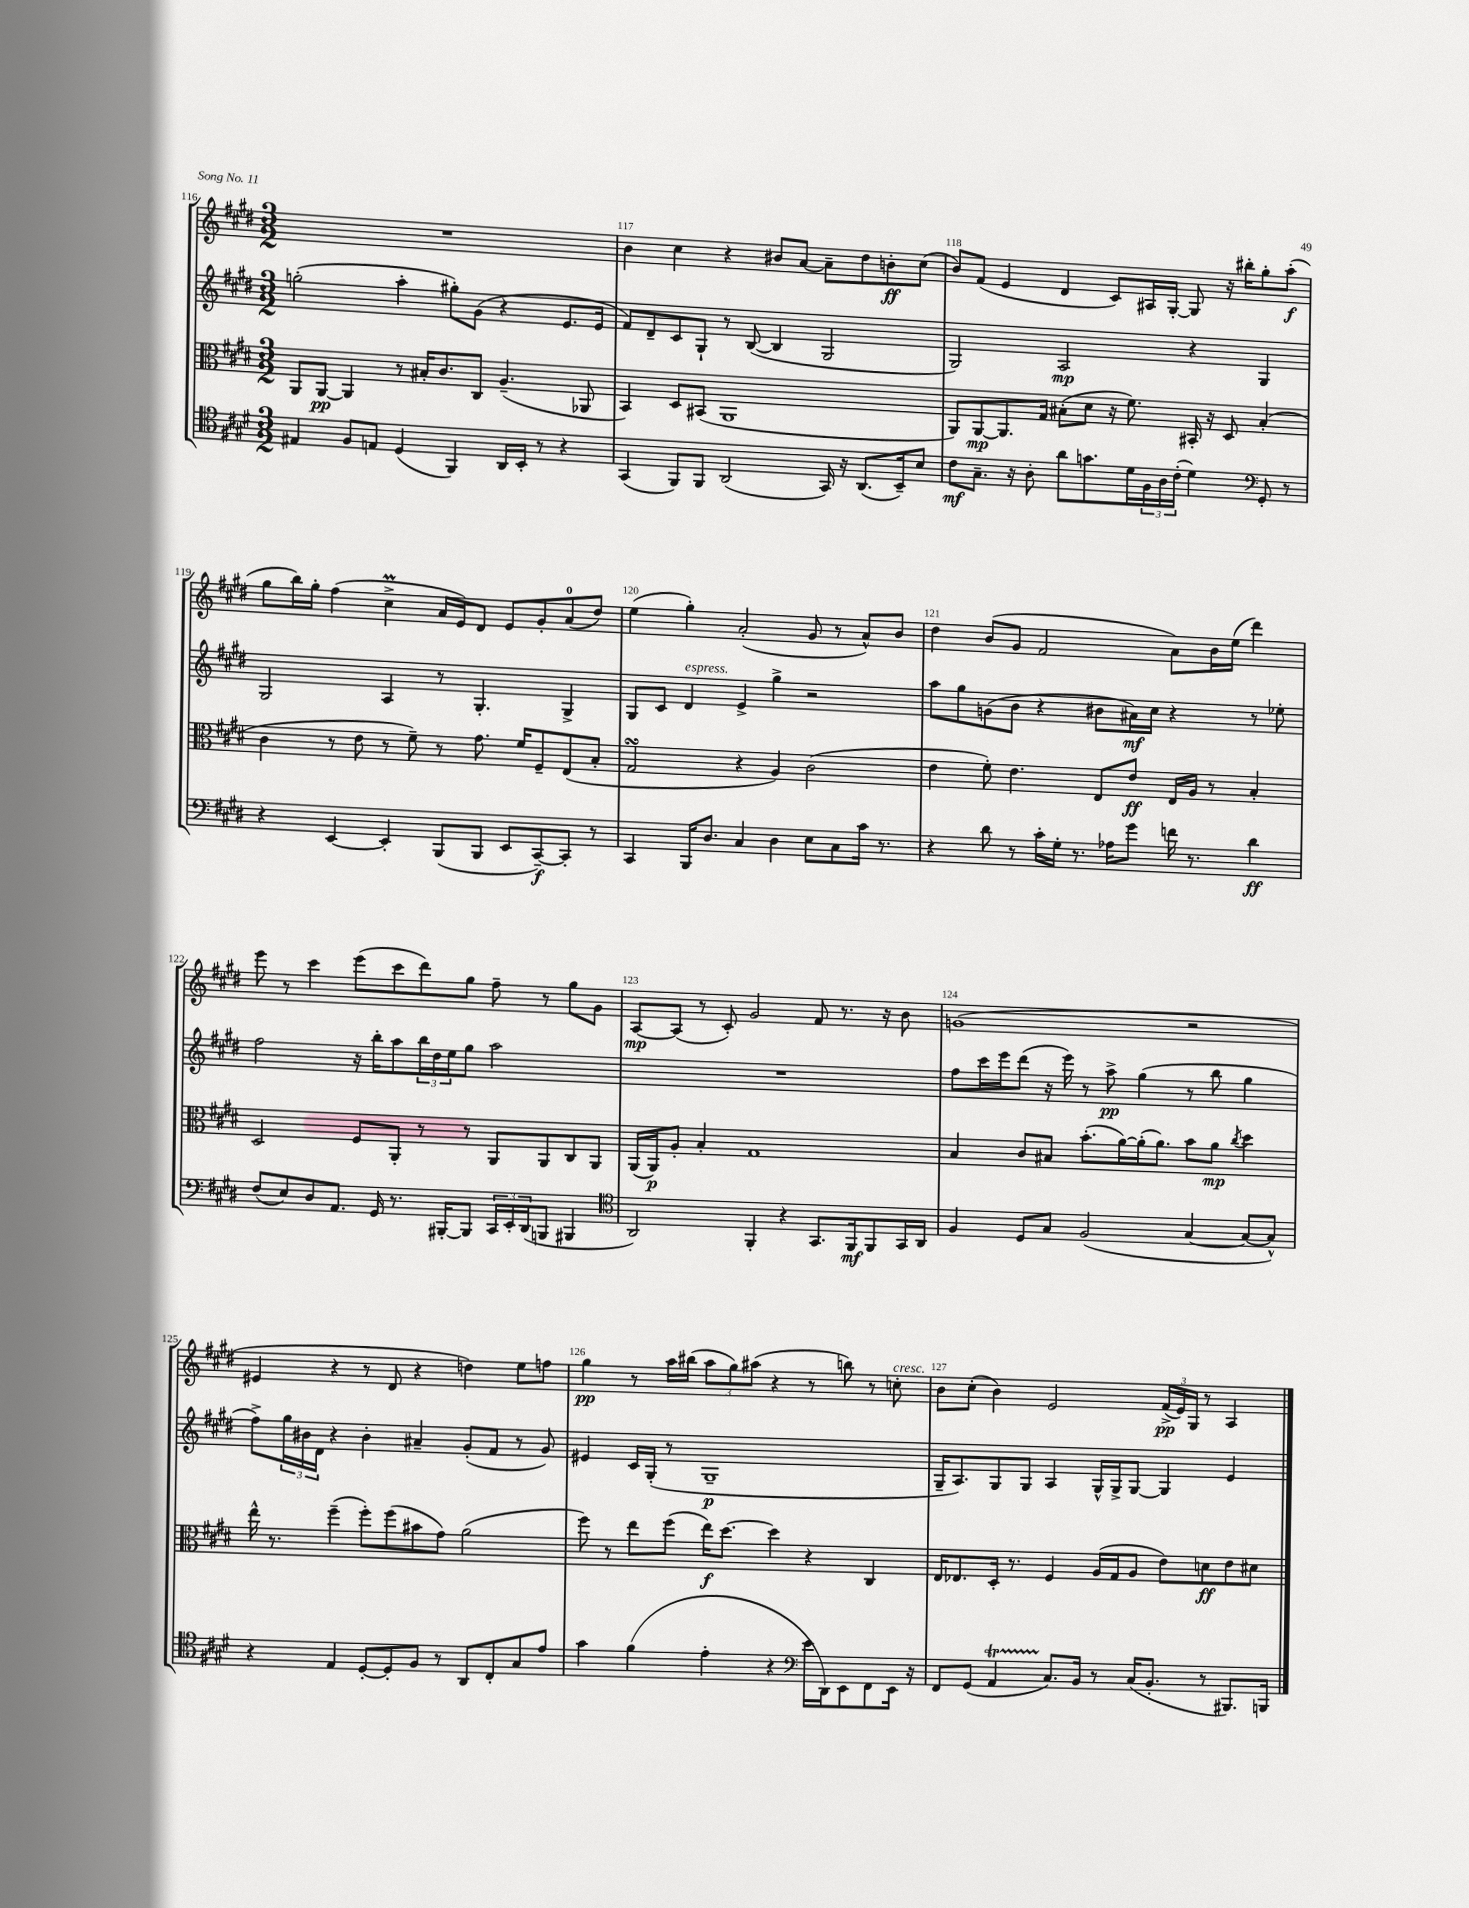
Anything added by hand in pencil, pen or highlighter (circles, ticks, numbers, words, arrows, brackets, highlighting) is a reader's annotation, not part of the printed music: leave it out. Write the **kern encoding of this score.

**kern	**dynam	**kern	**dynam	**kern	**dynam	**kern	**dynam
*part4	*part4	*part3	*part3	*part2	*part2	*part1	*part1
*staff4	*staff4	*staff3	*staff3	*staff2	*staff2	*staff1	*staff1
*clefC4	*	*clefC3	*	*clefG2	*	*clefG2	*
*k[f#c#g#d#]	*	*k[f#c#g#d#]	*	*k[f#c#g#d#]	*	*k[f#c#g#d#]	*
*M3/2	*	*M3/2	*	*M3/2	*	*M3/2	*
=116	=116	=116	=116	=116	=116	=116	=116
4E#X/	.	8AA/L	.	(2ggn'\	.	1.r	.
.	.	[8AA/J	pp	.	.	.	.
8F#/L	.	4AA/]	.	.	.	.	.
8En/J	.	.	.	.	.	.	.
(4D#/	.	8r	.	4aa'\	.	.	.
.	.	16B#X'/KL	.	.	.	.	.
.	.	8.c#/	.	.	.	.	.
4FF#/)	.	.	.	8gg#X'\L)	.	.	.
.	.	8C#/J	.	(8g#\J	.	.	.
16AA/LL	.	(4.A~/	.	4r	.	.	.
16BB'/JJ	.	.	.	.	.	.	.
8r	.	.	.	.	.	.	.
4r	.	.	.	8.e/L	.	.	.
.	.	8AA-X/	.	.	.	.	.
.	.	.	.	16e/Jk	.	.	.
=117	=117	=117	=117	=117	=117	=117	=117
(4GG#/	.	4BB/)	.	8f#/L)	.	4b\	.
.	.	.	.	8d#~/	.	.	.
8FF#/L)	.	8D#/L	.	8c#/	.	4cc#\	.
8FF#/J	.	(8BB#X/J	.	8G#`/J	.	.	.
(2AA/	.	1AA	.	8r	.	4r	.
.	.	.	.	([8B/	.	.	.
.	.	.	.	4B/]	.	8b#X/L	.
.	.	.	.	.	.	[8a/J	.
16GG#/)	.	.	.	2G#/	.	8a~\L]	.
16r	.	.	.	.	.	.	.
(8.AA/L	.	.	.	.	.	8dd#\	.
.	.	.	.	.	.	8bn'\	ff
16BB~/k)	.	.	.	.	.	.	.
8B/J	.	.	.	.	.	(8cc#\J	.
=118	=118	=118	=118	=118	=118	=118	=118
8c#\L	mf	8AA/L)	.	2G#/)	.	8b/L)	.
8.G#~\J	.	[8AA/	mp	.	.	(8f#/J	.
.	.	8.AA/]	.	.	.	4e/	.
16r	.	.	.	.	.	.	.
8A'\	.	.	.	.	.	.	.
.	.	16G#/Jk	.	.	.	.	.
8a\L	.	(8B#X'\L	.	2A/	mp	4d#/	.
8.gn\	.	8d#\J	.	.	.	.	.
.	.	16r	.	.	.	8c#/L)	.
16d#\L	.	8.f#\)	.	.	.	.	.
24F#\	.	.	.	.	.	16A#X/L	.
24A\	.	.	.	.	.	.	.
.	.	.	.	.	.	[16G#'/JJ	.
(24c#'\JJ	.	.	.	.	.	.	.
4d#\)	.	16BB#X'/	.	4r	.	8G#/]	.
.	.	16r	.	.	.	.	.
.	.	8D#/	.	.	.	16r	.
.	.	.	.	.	.	16bb#X'\KL	.
*clefF4	*	*	*	*	*	*	*
8GG#'/	.	(4B#'/	.	4G#/	.	8gg#'\	.
8r	.	.	.	.	.	(8aa'\J	f
!!LO:LB:g=z
=119	=119	=119	=119	=119	=119	=119	=119
4r	.	4c#\	.	2G#/	.	8gg#\L	.
.	.	.	.	.	.	16bb\L)	.
.	.	.	.	.	.	16gg#'\JJ	.
[4EE/	.	8r	.	.	.	(4ff#\	.
.	.	8e\	.	.	.	.	.
4EE'/]	.	8r	.	4A/	.	4cc#M^\	.
.	.	8f#~\)	.	.	.	.	.
(8BBB/L	.	8r	.	8r	.	16a/LL	.
.	.	.	.	.	.	16e/J)	.
8BBB/J	.	8.g#\	.	4.G#'/	.	8d#/J	.
8EE/L	.	.	.	.	.	8e/L	.
.	.	16f#/KL	.	.	.	.	.
[8CC#~/)	f	8F#~/	.	.	.	8g#'/	.
8CC#'/J]	.	(8E/	.	4G#^/	.	(8a/	.
8r	.	8B'/J	.	.	.	8dd#/J)	.
=120	=120	=120	=120	=120	=120	=120	=120
4CC#/	.	2G#sSsS/	.	8G#/L	.	(4ee\	.
.	.	.	.	8c#/J	.	.	.
!	!	!	!	!LO:TX:a:i:t=espress.	!	!	!
16BBB/KL	.	.	.	4d#/	.	4gg#'\)	.
8.D#/J	.	.	.	.	.	.	.
4C#/	.	4r	.	4e^/	.	(2a'/	.
4D#\	.	4A/)	.	4gg#^\	.	.	.
8E\L	.	(2c#\	.	2r	.	8g#/	.
8C#\	.	.	.	.	.	8r	.
16c#\Jk	.	.	.	.	.	8a^^/L)	.
8.r	.	.	.	.	.	.	.
.	.	.	.	.	.	8b/J	.
=121	=121	=121	=121	=121	=121	=121	=121
4r	.	4e\	.	8aa\L	.	4dd#\	.
.	.	.	.	8gg#\	.	.	.
8d#\	.	8f#'\)	.	(8gn\	.	(8b/L	.
8r	.	4.e\	.	8b\J	.	8g#/J	.
16c#'\LL	.	.	.	4r	.	2f#/	.
16G#'\JJ	.	.	.	.	.	.	.
8.r	.	.	.	.	.	.	.
.	.	8E/L	.	8b#X\L	.	.	.
16A-X\KL	.	.	.	.	.	.	.
8g#\J	.	8e/J	ff	16a#X\L)	mf	.	.
.	.	.	.	16cc#\JJ	.	.	.
16fn\	.	16E/LL	.	4r	.	8a\L)	.
8.r	.	16A/JJ	.	.	.	.	.
.	.	8r	.	.	.	16b\L	.
.	.	.	.	.	.	(16ee\JJ	.
4d#\	ff	4B'/	.	8r	.	4ddd#\)	.
.	.	.	.	8ee-X'\	.	.	.
!!LO:LB:g=z
=122	=122	=122	=122	=122	=122	=122	=122
(8F#/L	.	2D#/	.	2ff#\	.	8eee\	.
8E/)	.	.	.	.	.	8r	.
8D#/	.	.	.	.	.	4ccc#\	.
8.AA/J	.	.	.	.	.	.	.
.	.	8F#/L	.	16r	.	(8eee\L	.
16GG#/	.	.	.	16bb'\KL	.	.	.
8.r	.	8AA'/J	.	8aa\	.	8ccc#\	.
.	.	8r	.	24bb\L	.	8ddd#\)	.
.	.	.	.	24dd#\	.	.	.
[16BBB#X'/KL	.	.	.	.	.	.	.
.	.	.	.	24ee\J	.	.	.
8BBB#/J]	.	8r	.	8gg#\J	.	8gg#\J	.
24CC#/LL	.	8AA/L	.	2aa\	.	8ff#~\	.
24EE'/	.	.	.	.	.	.	.
(24DD#/J	.	.	.	.	.	.	.
8BBBn/J	.	8AA/	.	.	.	8r	.
4BBB#X/	.	8C#/	.	.	.	8gg#\L	.
.	.	8AA/J	.	.	.	8g#\J	.
=123	=123	=123	=123	=123	=123	=123	=123
*clefC4	*	*	*	*	*	*	*
2AA/)	.	(16AA/LL	.	1.r	.	[8A/L	mp
.	.	16AA/J)	p	.	.	.	.
.	.	8A'/J	.	.	.	(8A/J]	.
.	.	4B'/	.	.	.	8r	.
.	.	.	.	.	.	8c#'/)	.
4FF#'/	.	1G#	.	.	.	2g#/	.
4r	.	.	.	.	.	.	.
8.GG#/L	.	.	.	.	.	8f#/	.
.	.	.	.	.	.	8.r	.
16FF#/k	mf	.	.	.	.	.	.
8FF#/	.	.	.	.	.	.	.
.	.	.	.	.	.	16r	.
16GG#/L	.	.	.	.	.	8b\	.
16AA/JJ	.	.	.	.	.	.	.
=124	=124	=124	=124	=124	=124	=124	=124
4F#/	.	4B/	.	8ff#\L	.	(1gn	.
.	.	.	.	16ccc#\L	.	.	.
.	.	.	.	16eee\J	.	.	.
8D#/L	.	8c#/L	.	(8ddd#\J	.	.	.
8G#/J	.	8B#X/J	.	16r	.	.	.
.	.	.	.	16eee\)	.	.	.
(2F#/	.	(8.b'\L	.	8r	.	.	.
.	.	.	.	8aa^\	pp	.	.
.	.	[16a\L)	.	.	.	.	.
.	.	(16a'\J]	.	(4gg#\	.	.	.
.	.	8.a\J)	.	.	.	.	.
[4G#/	.	8b\L	.	8r	.	2r	.
.	.	8a\J	mp	8bb\	.	.	.
.	.	8qcc#/	.	.	.	.	.
8G#/L_	.	4dd#\	.	4gg#\	.	.	.
8G#^^/J])	.	.	.	.	.	.	.
!!LO:LB:g=z
=125	=125	=125	=125	=125	=125	=125	=125
4r	.	16ee^^\	.	8ff#^\L)	.	4e#X/	.
.	.	8.r	.	.	.	.	.
.	.	.	.	24gg#\L	.	.	.
.	.	.	.	24b#X\	.	.	.
.	.	.	.	24d#\JJ	.	.	.
4E/	.	(4ff#~\	.	4r	.	4r	.
[8D#'/L	.	8ff#'\L)	.	4b#'\	.	8r	.
8D#'/]	.	(8ff#\	.	.	.	8d#/	.
8F#/J	.	8b#X\	.	4a#X~/	.	4r	.
8r	.	8g#\J)	.	.	.	.	.
8AA/L	.	(2a\	.	(8g#'/L	.	4ddn\)	.
8C#'/	.	.	.	8f#/J	.	.	.
8G#/	.	.	.	8r	.	8ee\L	.
8e/J	.	.	.	8g#/)	.	8ffn\J	.
=126	=126	=126	=126	=126	=126	=126	=126
4g#\	.	8ff#\)	.	4e#X/	.	4gg#\	pp
.	.	8r	.	.	.	.	.
(4f#\	.	8ee\L	.	16c#/LL	.	8r	.
.	.	.	.	(16G#'/JJ	.	.	.
.	.	(8ff#\J	.	8r	.	16aa\LL	.
.	.	.	.	.	.	(16bb#X\JJ	.
4e'\	.	16ee\KL)	f	1G#~	p	12aa\L	.
.	.	[8.dd#\J	.	.	.	.	.
.	.	.	.	.	.	12gg#\)	.
.	.	.	.	.	.	(12aa#X\J	.
4r	.	4dd#\]	.	.	.	4r	.
*clefF4	*	*	*	*	*	*	*
16e\LL	.	4r	.	.	.	8r	.
16DD#\J)	.	.	.	.	.	.	.
8EE\	.	.	.	.	.	8bbn\)	.
8FF#\	.	4C#/	.	.	.	8r	.
!	!	!	!	!	!	!LO:TX:a:i:t=cresc.	!
16EE\Jk	.	.	.	.	.	8ccn'\	.
16r	.	.	.	.	.	.	.
=127	=127	=127	=127	=127	=127	=127	=127
8FF#/L	.	16E/KL	.	16G#~/KL	.	8b\L	.
.	.	8.E-X/	.	8.A/)	.	.	.
(8GG#/J	.	.	.	.	.	(8cc#'\J	.
4AAT/	.	16D#'/Jk	.	8G#/	.	4b\)	.
.	.	8.r	.	.	.	.	.
.	.	.	.	8G#/J	.	.	.
8.C#/L)	.	4F#/	.	4A/	.	2e/	.
16BB/Jk	.	.	.	.	.	.	.
8r	.	(16A/LL	.	16G#^^/LL	.	.	.
.	.	16G#/J	.	16G#^/J	.	.	.
(16C#/KL	.	8A/J	.	[8G#/J	.	.	.
8.BB'/J	.	.	.	.	.	.	.
.	.	8e\L)	.	4G#/]	.	(24f#^/LL	pp
.	.	.	.	.	.	24e/)	.
.	.	.	.	.	.	24G#/JJ	.
8r	.	8dn\	ff	.	.	8r	.
8.BBB#X/L)	.	8e\	.	4e/	.	4A/	.
.	.	8d#X\J	.	.	.	.	.
16BBBn/Jk	.	.	.	.	.	.	.
==	==	==	==	==	==	==	==
*-	*-	*-	*-	*-	*-	*-	*-
